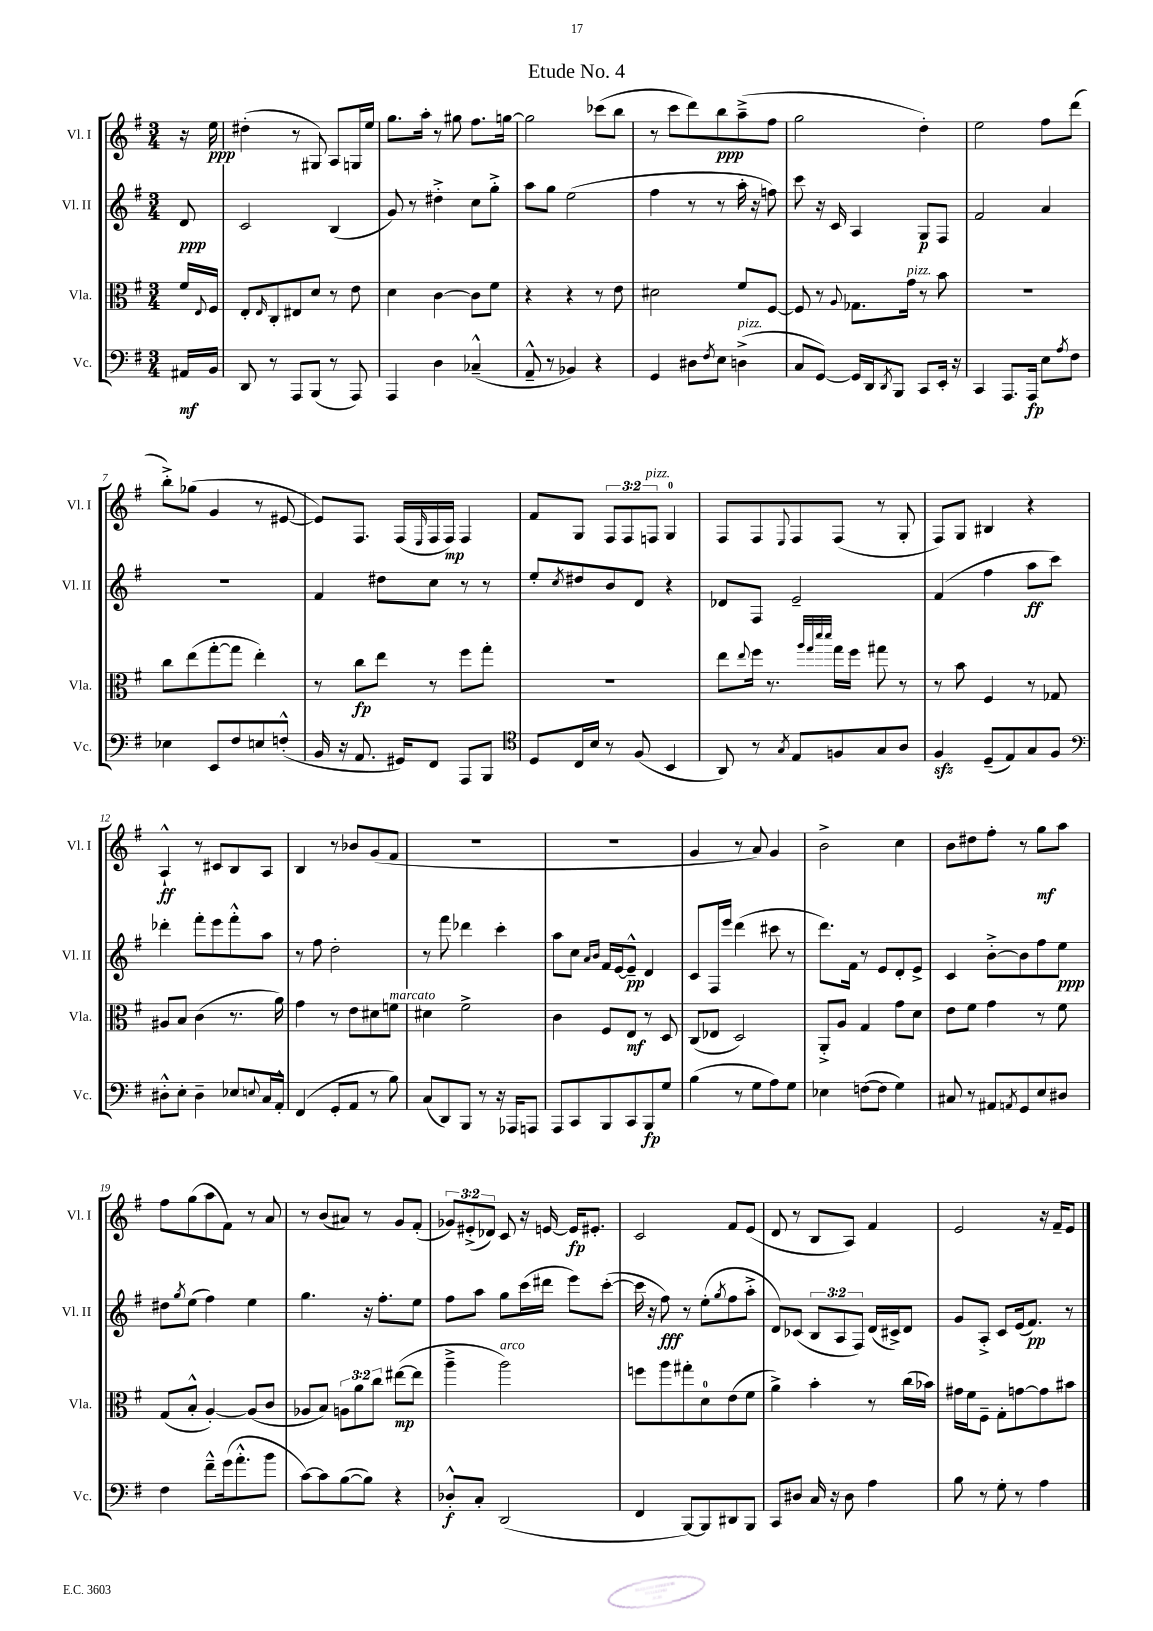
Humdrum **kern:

**kern	**kern	**kern	**kern
*staff4	*staff3	*staff2	*staff1
*clefF4	*clefC3	*clefG2	*clefG2
*k[f#]	*k[f#]	*k[f#]	*k[f#]
*M3/4	*M3/4	*M3/4	*M3/4
16AA#	16f#	8d	16r
.	8qqE	.	.
16BB	16F#	.	16ee
=	=	=	=
8DD	8E'	2c	(4dd#'
.	16qqE	.	.
8r	8C'	.	.
8AAA	8E#	.	8r
(8BBB	8d	.	8G#)
8r	8r	(4B	8A
8AAA)	8e	.	16G
.	.	.	16ee
=	=	=	=
4AAA	4d	8g)	8.gg
.	.	8r	.
.	.	.	16aa'
4D	[4c	4dd#'^	8r
.	.	.	8gg#
(4C-~^^	8c]	8cc	8.ff#
.	8f#	8gg'^	.
.	.	.	[16gg
=	=	=	=
8AA~^^	4r	8aa	2gg]
8r	.	8gg	.
4BB-)	4r	(2ee	.
4r	8r	.	(8ccc-
.	8e	.	8bb
=	=	=	=
4GG	2d#	4ff#	8r
.	.	.	8ccc
8D#	.	8r	8ddd)
8qF#	.	.	.
8E	.	8r	8bb
(4D^	8f#	16aa'	(8aa~^
.	.	16r	.
.	[8F#	8ff)	8ff#
=	=	=	=
8C	8F#]	8ccc	2gg
[8GG)	8r	16r	.
.	.	16c	.
.	8qqA	.	.
16GG]	8.G-	4A	.
16DD	.	.	.
8qDD	.	.	.
8BBB	.	.	.
.	16g	.	.
8CC	8r	8G	4dd')
16EE'	8b	8F#	.
16r	.	.	.
=	=	=	=
4CC	2.r	2f#	2ee
8.AAA	.	.	.
16AAA	.	.	.
8E	.	4a	8ff#
8qA	.	.	.
8F#	.	.	(8ddd
=	=	=	=
4E-	8cc	2.r	8bb'^)
.	(8ee	.	(8gg-
8EE	[8gg'	.	4g
8F#	8gg]	.	.
8E	4ee')	.	8r
(8F'^^	.	.	[8e#
=	=	=	=
16BB	8r	4f#	8e#])
16r	.	.	.
8.AA	8cc	.	8.F#
.	8ee	8dd#	.
16GG#)	.	.	(16F#
.	.	.	16qqE
8FF#	8r	8cc	16F#
.	.	.	16F#)
8AAA	8ff#	8r	4F#
8BBB	8gg'	8r	.
=	=	=	=
*clefC4	*	*	*
8D	2.r	8ee'	8f#
.	.	8qcc	.
16C	.	8dd#	8G
16B	.	.	.
8r	.	8b	12F#
.	.	.	12F#
(8F#	.	8d	.
.	.	.	12F
4BB	.	4r	4G
=	=	=	=
8AA)	8ee	8d-	8F#
.	8qqee	.	.
8r	16ff#	8F#	8F#
.	8.r	.	.
8qG	.	.	8qqE
8E	.	2e~	8F#
.	32qqaa	.	.
.	32qqgg	.	.
.	32qqddd	.	.
.	32qqddd	.	.
8F	16gg	.	(8F#
.	16ff#	.	.
8G	8gg#	.	8r
8A	8r	.	8G'
=	=	=	=
4F#	8r	(4f#	8F#)
.	8b	.	8G
(8D~	4F#	4ff#	4B#
8E)	.	.	.
8G	8r	8aa	4r
8F#	8G-	8ccc)	.
=	=	=	=
*clefF4	*	*	*
8D#'^^	8A#	4ddd-'	4A`^^
8E'	8B	.	.
4D#~	(4c	8fff#'	8r
.	.	8eee	8c#
8E-	8.r	8fff#'^^	8B
8qqE	.	.	.
16C	.	8aa	8A
16AA'^^	16a)	.	.
=	=	=	=
(4FF#	4g	8r	4B
.	.	8ff#	.
8GG'	8r	2dd'	8r
8AA	8e	.	8b-
8r	8d#	.	(8g
8B)	8f	.	8f#
=	=	=	=
(8C	4d#	8r	2.r
8DD)	.	8fff#	.
8BBB	2f#^	4ddd-	.
8r	.	.	.
16r	.	4ccc'	.
16AAA-	.	.	.
8AAA	.	.	.
=	=	=	=
8AAA	4c	8aa	2.r
8CC	.	8cc	.
.	.	16qqa	.
.	.	16qqb	.
8BBB	8F#	16f#	.
.	.	[16e	.
8CC	8E	8e~^^]	.
8BBB	8r	4d	.
8G	8D	.	.
=	=	=	=
(4B	(8C	8c	4g
.	8E-	16F#	.
.	.	16eee	.
8r	2D)	(4ddd	8r
8G	.	.	8a)
8A)	.	8ccc#	4g
8G	.	8r	.
=	=	=	=
4E-	8AA'^	8.ddd)	2b^
.	8A	.	.
.	.	16f#	.
([8F	4G	8r	.
8F]	.	8e	.
4G)	8g	8d'	4cc
.	8d	8e^	.
=	=	=	=
8C#	8e	4c	8b
8r	8f#	.	8dd#
8AA#	4g	[8b'^	8ff#'
8qAA	.	.	.
8GG	.	8b]	8r
8E	8r	8ff#	8gg
8D#	8f#	8ee	8aa
=	=	=	=
4F#	(8G	8dd#	8ff#
.	.	8qgg	.
.	8B'^^	(8ee	(8gg
8f#~^^	[4A')	4ff#)	8aa
(16g	.	.	8f#)
8.a'^^	.	.	.
.	(8A]	4ee	8r
8b	8c	.	8a
=	=	=	=
[8c)	8A-	4.gg	8r
8c]	8B)	.	(8b
([8B	12A	.	8a#)
.	12a	.	.
8B])	.	16r	8r
.	12cc	.	.
.	.	8.ff#'	.
4r	([8ee#	.	8g
.	8ee#]	8ee	(8f#'
=	=	=	=
8D-'^^	4aa~^	8ff#	12g-)
.	.	.	(12e#'^
8C'	.	8aa	.
.	.	.	12d-)
(2DD	2aa)	8gg	8c
.	.	(16ccc	16r
.	.	16ddd#	[16e
.	.	8eee)	16e]
.	.	.	8.e#'
.	.	([8ccc'	.
=	=	=	=
4FF#	8ff	16ccc]	2c
.	.	16r	.
.	8aa	8ff#)	.
[8BBB)	8gg#'	8r	.
8BBB]	8d	(8ee'	.
.	.	8qgg	.
8DD#	(8e	8ff#	8f#
8BBB	8f#	8aa'^	(8e
=	=	=	=
8CC	4a^)	8d)	8d
8D#	.	(8c-	8r
16C	4b'	12B	8B
16r	.	.	.
.	.	12A	.
8D#	.	.	8A)
.	.	12F#)	.
4A	8r	(16d	4f#
.	.	16c#^)	.
.	(16cc	8d	.
.	16b-)	.	.
=	=	=	=
8B	16g#	8g	2e
.	16f#	.	.
8r	8F#~	8A'^	.
8G'	8G'	8c	.
8r	[8g	(16e	.
.	.	8.f#)	.
4A	8g]	.	16r
.	.	.	16f#~
.	8b#	8r	8e
==	==	==	==
*-	*-	*-	*-
